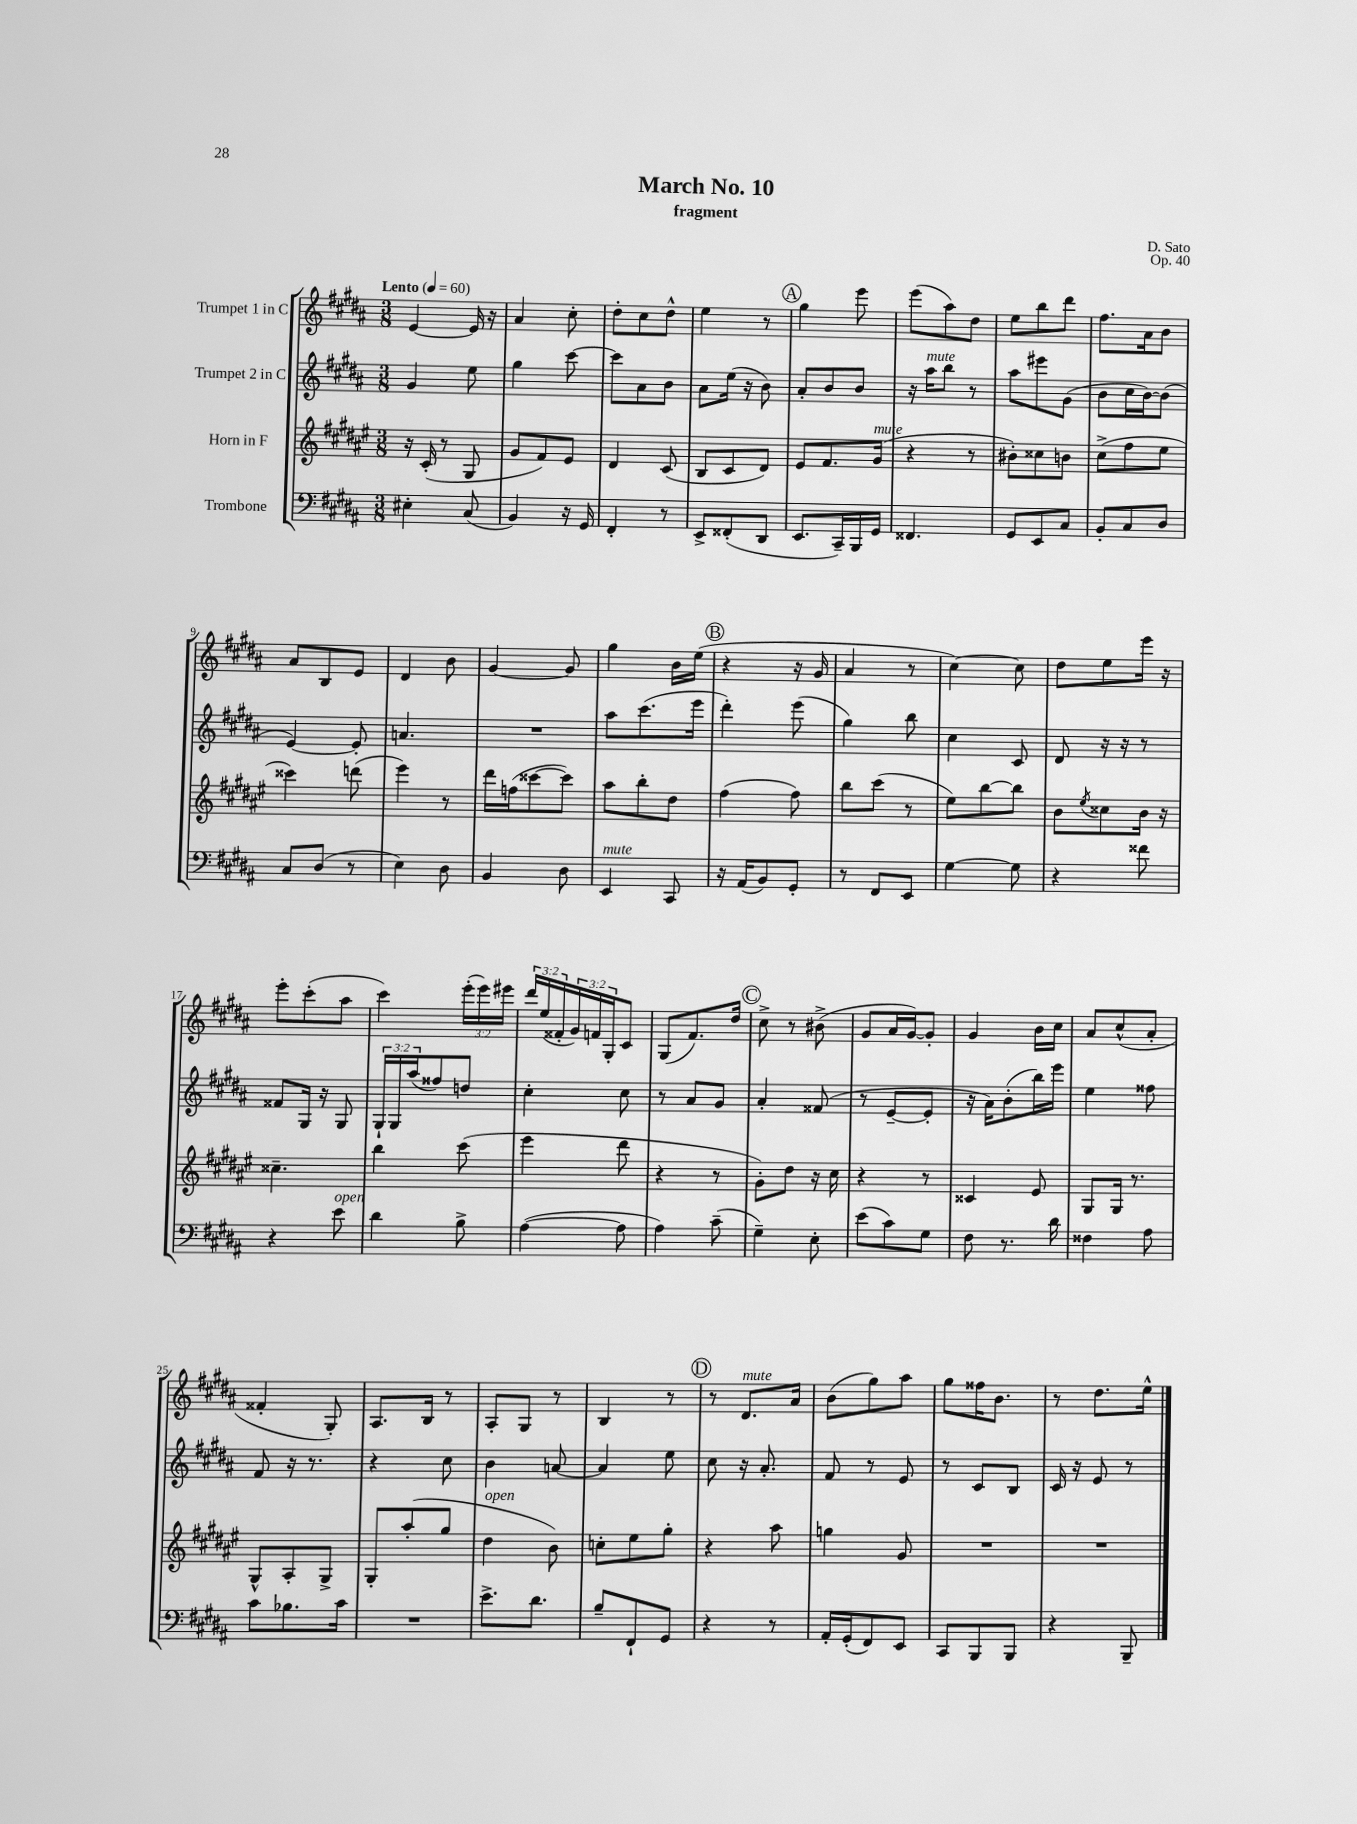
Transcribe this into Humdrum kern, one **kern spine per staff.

**kern	**kern	**kern	**kern
*staff4	*staff3	*staff2	*staff1
*clefF4	*clefG2	*clefG2	*clefG2
*k[f#c#g#d#a#]	*k[f#c#g#d#a#e#]	*k[f#c#g#d#a#]	*k[f#c#g#d#a#]
*M3/8	*M3/8	*M3/8	*M3/8
*MM60	*MM60	*MM60	*MM60
4E#'	16r	4g#	[4e
.	(16c#'	.	.
.	8r	.	.
(8C#	8G#	8ee	16e]
.	.	.	16r
=	=	=	=
4BB)	8g#	4gg#	4a#
.	8f#)	.	.
16r	8e#	[8ccc#	8cc#'
16GG#	.	.	.
=	=	=	=
4FF#'	4d#	8ccc#]	8dd#'
.	.	8a#	8cc#
8r	(8c#	8b	8dd#^^
=	=	=	=
8EE^	8B	8a#	4ee
(8FF##'	8c#	(16ee	.
.	.	16r	.
8DD#	8d#)	8b)	8r
=	=	=	=
8.EE	8e#	8a#'	4gg#
.	8.f#	8b	.
16CC#~)	.	.	.
16BBB	.	8b	8eee
16GG#	(16g#	.	.
=	=	=	=
4.FF##	4r	16r	(8eee
.	.	16aa#	.
.	.	8bb	8aa#)
.	8r	8r	8dd#
=	=	=	=
8GG#	8b#')	8aa#	8ee
8EE	8cc##	8eee#	8bb
8C#	8b	(8g#	8ddd#
=	=	=	=
8BB'	(8cc#^	8b	8.ff#
8C#	8ff#	16cc#	.
.	.	[16b)	16a#
8D#	8ee#	(8b]	8b
=	=	=	=
8C#	4ccc##)	[4e)	8a#
(8D#	.	.	8B
8r	(8ddd	8e']	8e
=	=	=	=
4E)	4eee#)	4.a	4d#
8D#	8r	.	8b
=	=	=	=
4BB	16ddd#	4.r	[4g#
.	(16ff	.	.
.	[8ccc##	.	.
8D#	8ccc##])	.	8g#]
=	=	=	=
4EE	8aa#	8aa#	4gg#
.	8bb'	(8.ccc#	.
8CC#	8dd#	.	16b
.	.	16eee	(16ee
=	=	=	=
16r	(4ff#	4ddd#')	4r
(16AA#	.	.	.
8BB)	.	.	.
8GG#'	8ff#)	(8eee	16r
.	.	.	16g#
=	=	=	=
8r	8bb	4gg#)	4a#
8FF#	(8ccc#	.	.
8EE	8r	8bb	8r
=	=	=	=
[4G#	8ee#)	4cc#	[4cc#)
.	[8bb	.	.
8G#]	8bb]	8c#	8cc#]
=	=	=	=
4r	8b	8d#	8dd#
.	8qee#	.	.
.	8cc##	16r	8ee
.	.	16r	.
8f##	16b	8r	16eee
.	16r	.	16r
=	=	=	=
4r	4.cc##~	8f##	8eee'
.	.	16G#	(8ccc#'
.	.	16r	.
8e	.	8G#	8aa#
=	=	=	=
4d#	4bb	24G#`	4ccc#)
.	.	24G#	.
.	.	(24aa#	.
.	.	8ff##)	.
8B^	(8ccc#	8dd	(24eee'
.	.	.	24eee)
.	.	.	24eee#
=	=	=	=
([4A#	4eee#	4cc#'	24ddd#
.	.	.	(24ee
.	.	.	24f##'
.	.	.	24g#)
.	.	.	24f
.	.	.	24G#'
8A#]	8ddd#	8cc#	8c#
=	=	=	=
4A#)	4r	8r	(8G#
.	.	8a#	8.f#)
(8c#~	8r	8g#	.
.	.	.	16dd#
=	=	=	=
4G#~)	8g#')	4a#'	8cc#^
.	8dd#	.	8r
8E'	16r	(8f##	(8b#^
.	16cc#	.	.
=	=	=	=
(8e	4r	8r	8g#
8c#)	.	[8e~	16a#
.	.	.	[16g#)
8G#	8r	8e']	8g#']
=	=	=	=
8F#	4c##	16r	4g#
.	.	16a#)	.
8.r	.	(8b'	.
.	8e#	16bb)	16b
16d#	.	16eee	16cc#
=	=	=	=
4F##	8G#	4ee	8a#
.	16G#	.	(8cc#^^
.	8.r	.	.
8A#	.	8ff##	8a#'
=	=	=	=
8c#	8G#^^	8f#	4f##'
8.B-	8A#'	16r	.
.	.	8.r	.
.	8G#^	.	8G#')
16c#	.	.	.
=	=	=	=
4.r	8G#'	4r	8.A#
.	(8aa#'	.	.
.	.	.	16B
.	8gg#	8cc#	8r
=	=	=	=
8.e^	4dd#	4b	8A#'
.	.	.	8G#
8.d#	.	.	.
.	8b)	[8a	8r
=	=	=	=
8B~	8cc'	4a]	4B
8FF#`	8ee#	.	.
8GG#	8gg#'	8ee	8r
=	=	=	=
4r	4r	8cc#	8r
.	.	16r	8.d#
.	.	8.a#'	.
8r	8aa#	.	.
.	.	.	16a#
=	=	=	=
16AA#'	4gg	8f#	(8b
(16GG#'	.	.	.
8FF#)	.	8r	8gg#)
8EE	8g#	8e	8aa#
=	=	=	=
8CC#	4.r	8r	8gg#
8BBB	.	8c#	16ff##
.	.	.	8.b
8BBB	.	8B	.
=	=	=	=
4r	4.r	16c#	8r
.	.	16r	.
.	.	8e	8.dd#
8BBB~	.	8r	.
.	.	.	16ee^^
==	==	==	==
*-	*-	*-	*-
